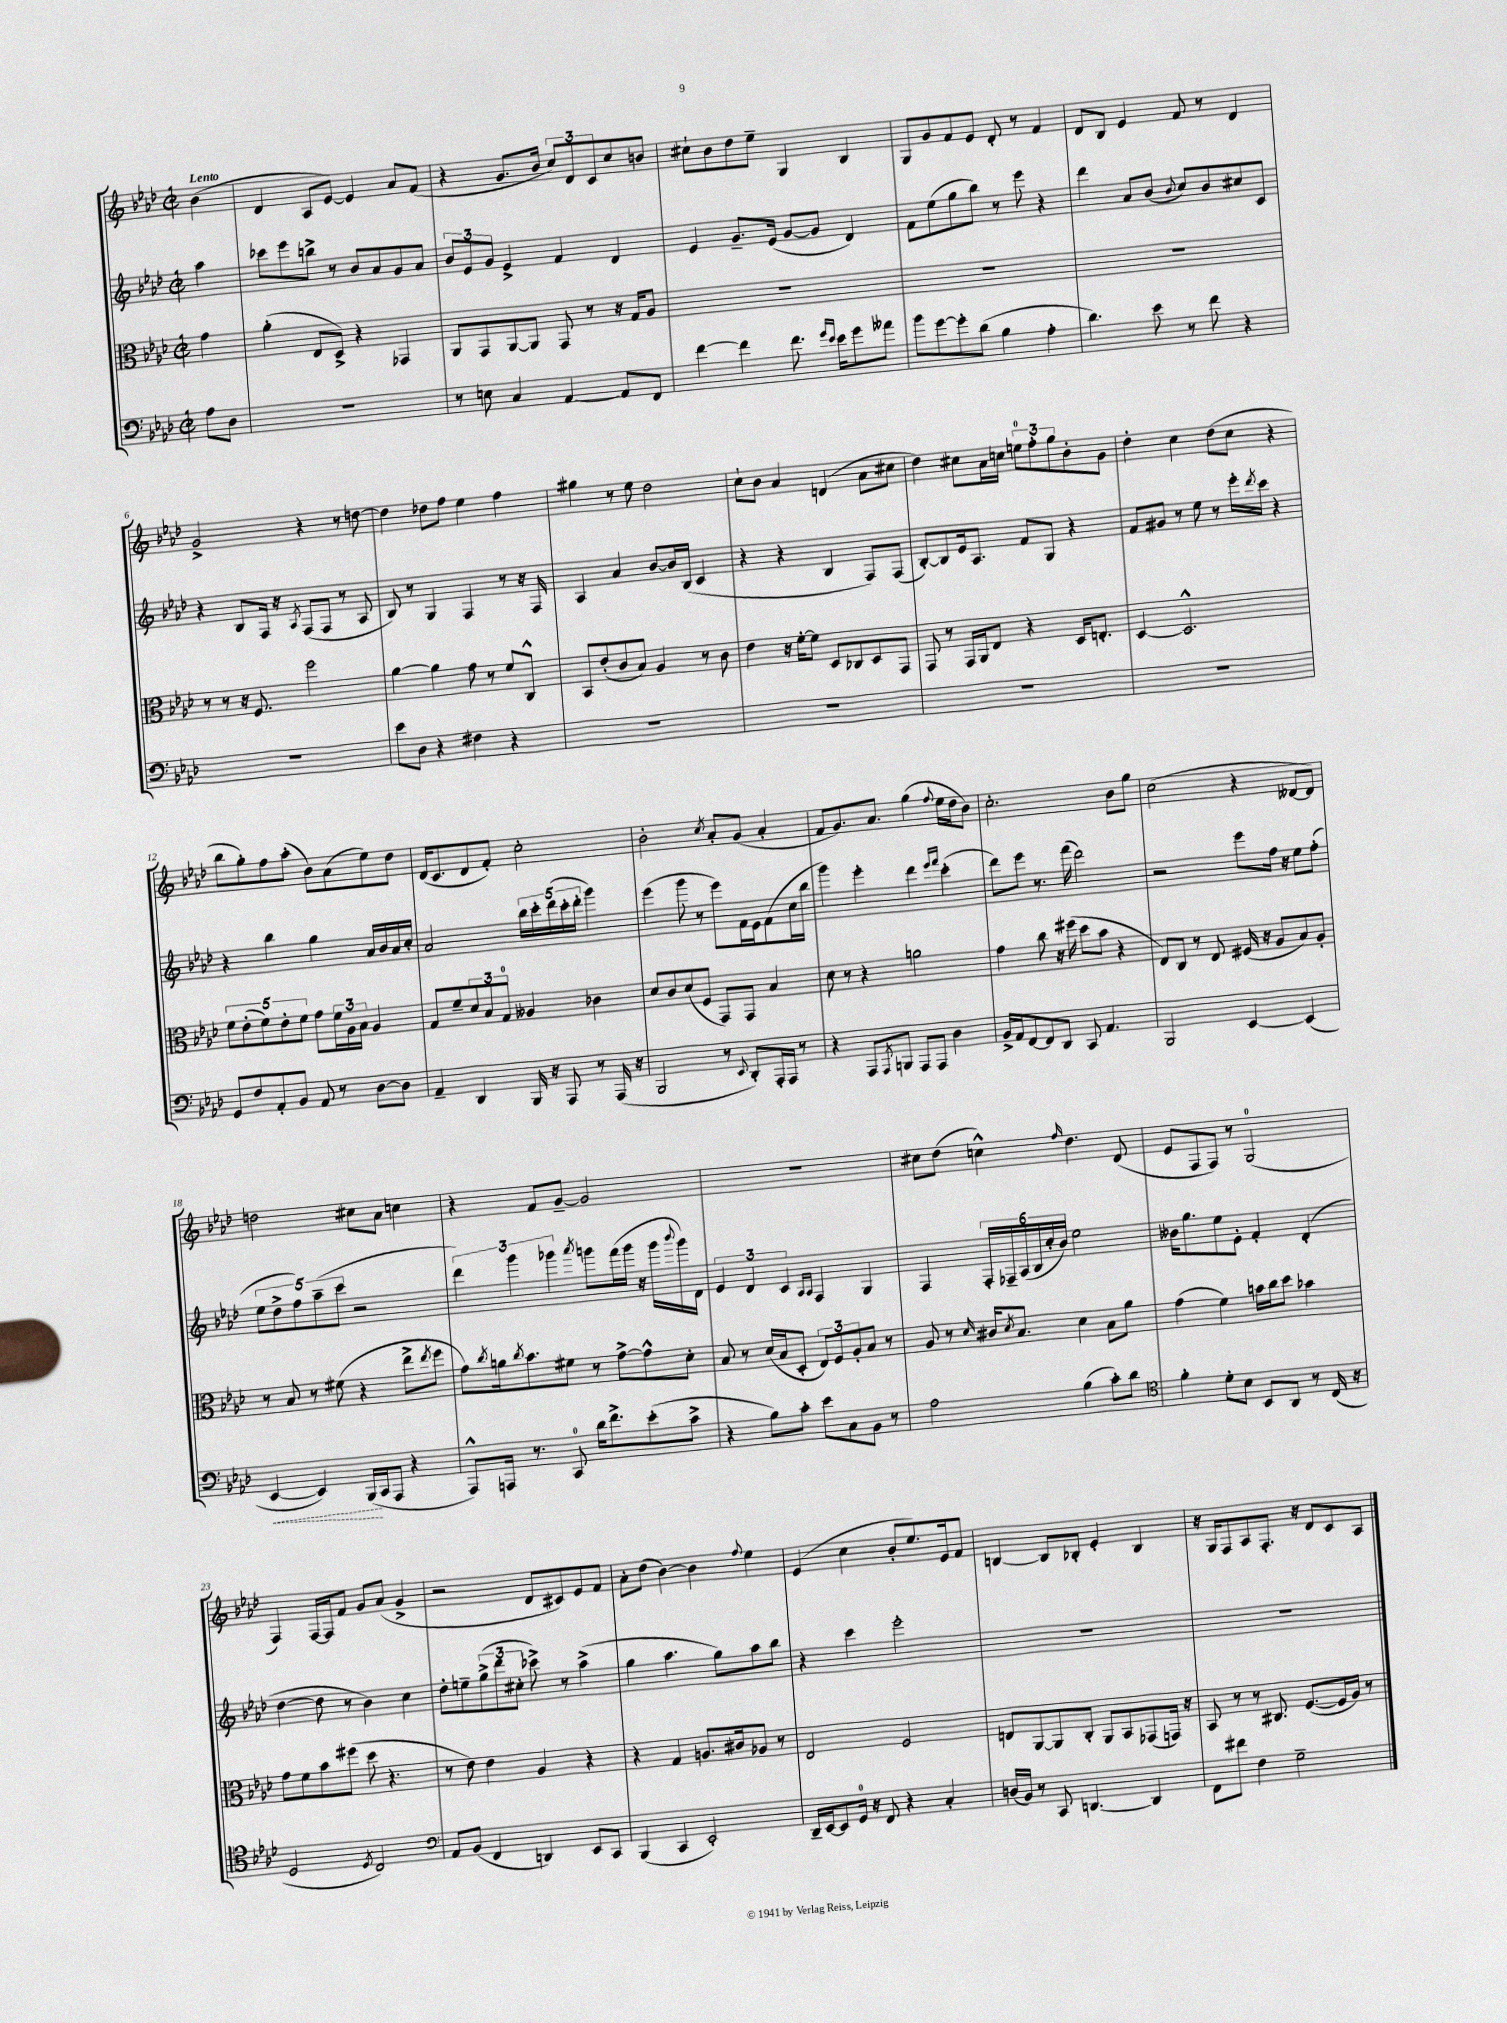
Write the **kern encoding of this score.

**kern	**dynam	**kern	**kern	**kern
*part4	*part4	*part3	*part2	*part1
*staff4	*staff4	*staff3	*staff2	*staff1
*clefF4	*	*clefC3	*clefG2	*clefG2
*k[b-e-a-d-]	*	*k[b-e-a-d-]	*k[b-e-a-d-]	*k[b-e-a-d-]
*M2/2	*	*M2/2	*M2/2	*M2/2
*met(c|)	*	*met(c|)	*met(c|)	*met(c|)
=	=	=	=	=
!	!	!	!	!LO:TX:a:B:t=Lento
8A-\L	.	4g\	4aa-\	(4b-\
8D-\J	.	.	.	.
=1	=1	=1	=1	=1
1r	.	(4a-'\	8ccc-X\L	4d-/
.	.	.	8eee-\	.
.	.	8E-/L	8bbn^\J	8A-/L
.	.	8D-^/J)	8r	[8e-/J)
.	.	4r	8b-/L	4e-/]
.	.	.	8a-/	.
.	.	4GG-X/	8g/	8a-/L
.	.	.	8a-/J	(8f/J
=2	=2	=2	=2	=2
8r	.	8AA-/L	12b-/L	4r
.	.	.	12e-/	.
8En\	.	8GG/	.	.
.	.	.	12g/J	.
4C/	.	[8AA-/	4e-^/	8.g/L
.	.	8AA-/J]	.	.
.	.	.	.	16b-/Jk
[4AA-/	.	8GG/	4f/	12cc/L)
.	.	.	.	12d-/
.	.	8r	.	.
.	.	.	.	12c/
8AA-/L]	.	16r	4d-/	8cc/
.	.	16G/KL	.	.
8FF/J	.	8A-/J	.	8bn/J
=3	=3	=3	=3	=3
[4f\	.	1r	4e-/	8cc#X`\L
.	.	.	.	8b-\
4f\]	.	.	8.g~/L	8dd-\
.	.	.	.	8ee-~\J
.	.	.	(16e-/Jk	.
8.f\	.	.	[8g/L	4G/
.	.	.	8g/J]	.
16qqg/LL	.	.	.	.
16qqe-/JJ	.	.	.	.
16e-\KL	.	.	.	.
8g\	.	.	4d-/)	4B-/
8a--X\J	.	.	.	.
=4	=4	=4	=4	=4
8b-\L	.	1r	8f\L	8G/L
[8g\	.	.	(8ee-\	8g/
8g'\]	.	.	8gg\	8f/
(8d-\J	.	.	8bb-\J)	8e-/J
4B-\	.	.	8r	8d-'/
.	.	.	8eee-\	8r
4A-'\	.	.	4r	4f/
=5	=5	=5	=5	=5
4.d-\)	.	1r	4ddd-\	8d-/L
.	.	.	.	8B-/J
.	.	.	8a-/L	4e-/
8e-\	.	.	(8b-/J	.
.	.	.	8qqb-/	.
8r	.	.	8cc/L)	8f/
8f\	.	.	8b-/	8r
4r	.	.	8cc#X/	4d-/
.	.	.	8c/J	.
!!LO:LB:g=z
=6	=6	=6	=6	=6
1r	.	8r	4r	2g^/
.	.	8r	.	.
.	.	16r	8B-/L	.
.	.	8.F/	.	.
.	.	.	16F/Jk	.
.	.	.	16r	.
.	.	.	8qA-/	.
.	.	2ff\	(8F/L	4r
.	.	.	8F/J	.
.	.	.	8r	8r
.	.	.	8A-/	[8ddn\
=7	=7	=7	=7	=7
8e-\L	.	[4a-\	8B-/)	4dd\]
8D-\J	.	.	8r	.
4r	.	4a-\]	4G/	8dd-X\L
.	.	.	.	8ff\J
4F#X\	.	8g\	4F/	4ee-\
.	.	8r	.	.
4r	.	8f/L	8r	4ff\
.	.	8C^^/J	16r	.
.	.	.	16F/	.
=8	=8	=8	=8	=8
1r	.	8BB-/L	4A-/	4gg#X\
.	.	(8e-'/	.	.
.	.	8c/	4a-/	8r
.	.	8B-/J)	.	8ee-\
.	.	4A-/	[8b-/L	2dd-\
.	.	.	16b-/L]	.
.	.	.	(16B-/JJ	.
.	.	8r	4c/	.
.	.	8c\	.	.
=9	=9	=9	=9	=9
1r	.	4e-\	4r	8cc`\L
.	.	.	.	8b-\J
.	.	16r	4r	4a-/
.	.	[16f'\KL	.	.
.	.	8f\J]	.	.
.	.	8D-/L	4B-/	(4dn/
.	.	8C-X/	.	.
.	.	8D-/	8F/L)	8a-\L
.	.	8GG/J	(8F/J	8cc#X\J
=10	=10	=10	=10	=10
1r	.	8GG/	[8B-'/L)	4dd-\)
.	.	8r	8B-/]	.
.	.	16GG/LL	16e-/k	8cc#X\L
.	.	16AA-/J	8.A-/J	.
.	.	8E-/J	.	16a-\L
.	.	.	.	16ccn\JJ
.	.	4r	8f/L	12een\L
.	.	.	.	12ff'\
.	.	.	8G/J	.
.	.	.	.	12gg\
.	.	16D-/KL	4r	8b-'\
.	.	8.En'/J	.	.
.	.	.	.	8g\J
=11	=11	=11	=11	=11
1r	.	[4D-/	8f/L	4dd-'\
.	.	.	8g#X/J	.
.	.	2.D-^^/]	8r	4cc\
.	.	.	8ee-\	.
.	.	.	8r	(8dd-\L
.	.	.	16eee-'\LL	8cc\J
.	.	.	8qddd-/	.
.	.	.	16ccc\JJ	.
.	.	.	4r	4r
!!LO:LB:g=z
=12	=12	=12	=12	=12
8GG/L	.	10f\L	4r	8bb-\L
.	.	(10e-'\	.	.
8F/	.	.	.	8gg'\)
.	.	10f\)	.	.
8AA-'/	.	.	4bb-\	8ff\
.	.	10e-'\	.	.
8BB-/J	.	.	.	(8aa-'\J
.	.	10f\J	.	.
8AA-/	.	8g\L	4gg\	8b-\L)
8r	.	24f\L	.	(8a-\
.	.	24A-\	.	.
.	.	24B-\JJ	.	.
[8D-\L	.	4A-/	16a-/LL	8ee-\)
.	.	.	16b-/	.
8D-\J]	.	.	16a-/	8dd-\J
.	.	.	16cc'/JJ	.
=13	=13	=13	=13	=13
4AA-~/	.	8G/L	2a-/	(16d-/KL
.	.	.	.	8.c/
.	.	8f~/	.	.
4DD-/	.	12d-/	.	8d-/
.	.	12B-/	.	.
.	.	.	.	8f'/J)
.	.	12G/J	.	.
16BBB-/	.	4A--X/	20bb-\LL	2cc'\
.	.	.	20ccc'\	.
16r	.	.	.	.
.	.	.	(20ddd-\	.
8AAA-/	.	.	.	.
.	.	.	20ccc'\	.
.	.	.	20ddd-'\JJ	.
8r	.	4c-X\	4ggg\)	.
(16AAA-/	.	.	.	.
16r	.	.	.	.
=14	=14	=14	=14	=14
2BBB-/	.	8d-/L	(4eee-\	2b-'\
.	.	8c/	.	.
.	.	(8d-/	8ggg\	.
.	.	8F/J	8r	.
.	.	.	.	8qcc/
8r	.	8GG/L)	8eee-\L)	8a-'/L
8qqEE-/	.	.	.	.
8DD-'/L)	.	8GG/J	16f\L	(8g/J
.	.	.	16e-\J	.
16AAA-'/L	.	4B-/	(8f\	4a-'/
16AAA-/JJ	.	.	.	.
8r	.	.	16cc\L	.
.	.	.	16bb-\JJ	.
=15	=15	=15	=15	=15
4r	.	8d-\	4ggg\)	8f/L
.	.	8r	.	8.g/)
8AAA-/L	.	4r	4eee-'\	.
.	.	.	.	8.a-/J
8qAAA-/	.	.	.	.
8BBBn/J	.	.	.	.
8AAA-/L	.	2an\	4ddd-\	(4gg\
8AAA-/J	.	.	.	.
.	.	.	16qqeee-/LL	.
.	.	.	16qqfff/JJ	8qqff/
4D-\	.	.	(4ccc'\	16ee-\LL
.	.	.	.	16dd-\J
.	.	.	.	8b-\J)
=16	=16	=16	=16	=16
16BB-^/LL	.	4g\	8ddd-\L)	2.cc'\
16AA-/J	.	.	.	.
[8FF/	.	.	8eee-\J	.
8FF/]	.	8cc\	8.r	.
8DD-/J	.	16r	.	.
.	.	(16ff#X\	(16fff\	.
8CC/	.	8dd-\L	2ddd-\)	.
4.AA-/	.	8b-\J	.	.
.	.	4r	.	8b-\L
.	.	.	.	8gg\J
=17	=17	=17	=17	=17
2BBB-/	.	8E-/L)	2r	(2cc\
.	.	8C/J	.	.
.	.	8r	.	.
.	.	8E-/	.	.
[4EE-/	.	(16F#X/	8eee-\L	4r
.	.	16r	.	.
.	.	8A-/L	16ff\Jk	.
.	.	.	16r	.
(4EE-/]	.	8B-/)	8ee-\L	[8d--X/L
.	.	8A-'/J	(8ff'\J	8d--/J])
!!LO:LB:g=z
=18	=18	=18	=18	=18
!	!LO:HP:b	!	!	!
[4EE-/	<	8r	10ee-\L	2ddn\
.	.	.	10dd-^\	.
.	.	8B-/	.	.
.	.	.	10ff\)	.
4EE-/])	.	8r	.	.
.	.	.	(10aa-~\	.
.	.	(8f#X\	.	.
.	.	.	10ccc\J	.
(16BBB-/LL	.	4r	2r	8cc#X\L
16CC/J	[	.	.	.
8AAA-/J	.	.	.	8a-\J
4r	.	8ee-^\L	.	4ccn\
.	.	8qee-/	.	.
.	.	8ff\J	.	.
=19	=19	=19	=19	=19
8AAA-^^/L)	.	8g\L)	6ddd-\)	4r
.	.	8qcc/	.	.
16AAAn/Jk	.	16an\k	.	.
.	.	.	6ggg\	.
.	.	8qcc/	.	.
8.r	.	8.b-\	.	.
.	.	.	.	8f/L
.	.	.	6ggg-X\	.
8CC/	.	8f#X\J	.	[8g~/J
.	.	.	8qaaa-/	.
16d-\KL	.	8r	8gggn\L	2g/]
8.f^\	.	.	.	.
.	.	[8g^\L	(16fff\L	.
.	.	.	16ggg\JJ	.
(8e-'\	.	8g^^\]	16r	.
.	.	.	16ggg\LL	.
.	.	.	8qqbbb-/	.
8c^\J	.	8d-'\J	16ggg\)	.
.	.	.	16d-\JJ	.
=20	=20	=20	=20	=20
4r	.	8B-/	6e-/	1r
.	.	8r	.	.
.	.	.	6d-/	.
8B-\L)	.	(16d-/LL	.	.
.	.	16B-/J	.	.
.	.	.	6c/	.
8c'\J	.	8D-'/J	.	.
.	.	.	16qqA-/LL	.
.	.	.	16qqA-/JJ	.
8e-\L	.	12E-/L)	4F/	.
.	.	12F/	.	.
8C\	.	.	.	.
.	.	12A-'/	.	.
8BB-\J	.	8B-/J	4G/	.
8r	.	8r	.	.
=21	=21	=21	=21	=21
2A-\	.	8A-/	4F/	8cc#X\L
.	.	8r	.	(8dd-\J
.	.	16qqd-/	.	.
.	.	16c#X/KL	24F'/LL	4ccn^^\)
.	.	.	24F-X~/	.
.	.	8qd-/	.	.
.	.	8.B-/J	.	.
.	.	.	(24A-/	.
.	.	.	24B-/	.
.	.	.	24cc'/	.
.	.	.	24b-/JJ)	.
.	.	.	.	16qqff/
(4B-\	.	4d-\	2ee-\	4.dd-\
8c'\L)	.	8B-\L	.	.
8d-\J	.	8a-\J	.	(8d-/
=22	=22	=22	=22	=22
*clefC4	*	*	*	*
4f'\	.	(4g\	16b--X\KL	8e-/L
.	.	.	8.gg\	.
.	.	.	.	8F/
8d-'\L	.	4f\)	8ee-\	8F/J)
8B-\J	.	.	8e-'\J	8r
8BB-/L	.	16bn\LL	4f'/	(2G/
.	.	16cc\J	.	.
8AA-/J	.	8dd-\J	.	.
8r	.	4b-X\	(4d-'/	.
(16C/	.	.	.	.
16r	.	.	.	.
!!LO:LB:g=z
=23	=23	=23	=23	=23
2D-/	.	8g\L	[4dd-\	4F/)
.	.	8f\	.	.
.	.	8b-\	8dd-\]	[16F/LL
.	.	.	.	16F/J]
.	.	(8ff#X\J	8r	8f/J
8qD-/	.	.	.	.
2C/)	.	8dd-\	4b-\)	8g/L
.	.	4.r	.	(8a-/J
.	.	.	4cc\	4g^/
=24	=24	=24	=24	=24
*clefF4	*	*	*	*
8AA-/L	.	8r	8dd-'\L	2r
(8BB-/J	.	8e-\)	8een~\	.
4FF/	.	4e-\	(12gg^\	.
.	.	.	12ddd-\	.
.	.	.	12cc#X'\J	.
4DDn/)	.	4A-/	8ccc-X^\)	8d-/L
.	.	.	8r	8c#X/)
8EE-/L	.	4r	(4aa-^\	8e-/
8CC/J	.	.	.	8f/J
=25	=25	=25	=25	=25
(4BBB-/	.	4r	4gg\	8a-'\L
.	.	.	.	(8dd-\J
4CC/	.	4G/	4.aa-\	[4b-\)
2EE-'/)	.	8.An/L	.	4b-\]
.	.	.	8gg\L)	.
.	.	16c#X/k	.	.
.	.	.	.	8qqff/
.	.	8A-X/J	8aa-\	4ee-\
.	.	8r	8bb-\J	.
=26	=26	=26	=26	=26
16DD-~/LL	.	2E-/	4r	(4e-/
[16EE-/J	.	.	.	.
8EE-/]	.	.	.	.
16GG/Jk	.	.	4ccc\	4cc\
16r	.	.	.	.
8FF/	.	.	.	.
4r	.	2F/	2eee-'\	8b-'/L
.	.	.	.	8.ee-/)
4C'/	.	.	.	.
.	.	.	.	16e-/k
.	.	.	.	8f/J
=27	=27	=27	=27	=27
(16Dn/LL	.	8En/L	1r	[4Bn/
16BB-/JJ)	.	.	.	.
8r	.	[8AA-/	.	.
8CC/	.	8AA-/]	.	8B/L]
[4.DDn/	.	8C'/J	.	8B-X'/J
.	.	8AA-/L	.	4e-'/
.	.	8BB-/	.	.
4DD/]	.	(8GG-X/	.	4B-/
.	.	16GGn/Jk)	.	.
.	.	16r	.	.
=28	=28	=28	=28	=28
8FF\L	.	8BB-/	1r	16r
.	.	.	.	16G/KL
8f#X\J	.	8r	.	8F/
4F\	.	8r	.	8A-/
.	.	8.C#X/	.	8.F'/J
2G~\	.	.	.	.
.	.	([8.F/L	.	16r
.	.	.	.	8d-/L
.	.	16F/L]	.	8c/
.	.	16A-/JJ)	.	.
.	.	8r	.	8A-/J
==	==	==	==	==
*-	*-	*-	*-	*-
